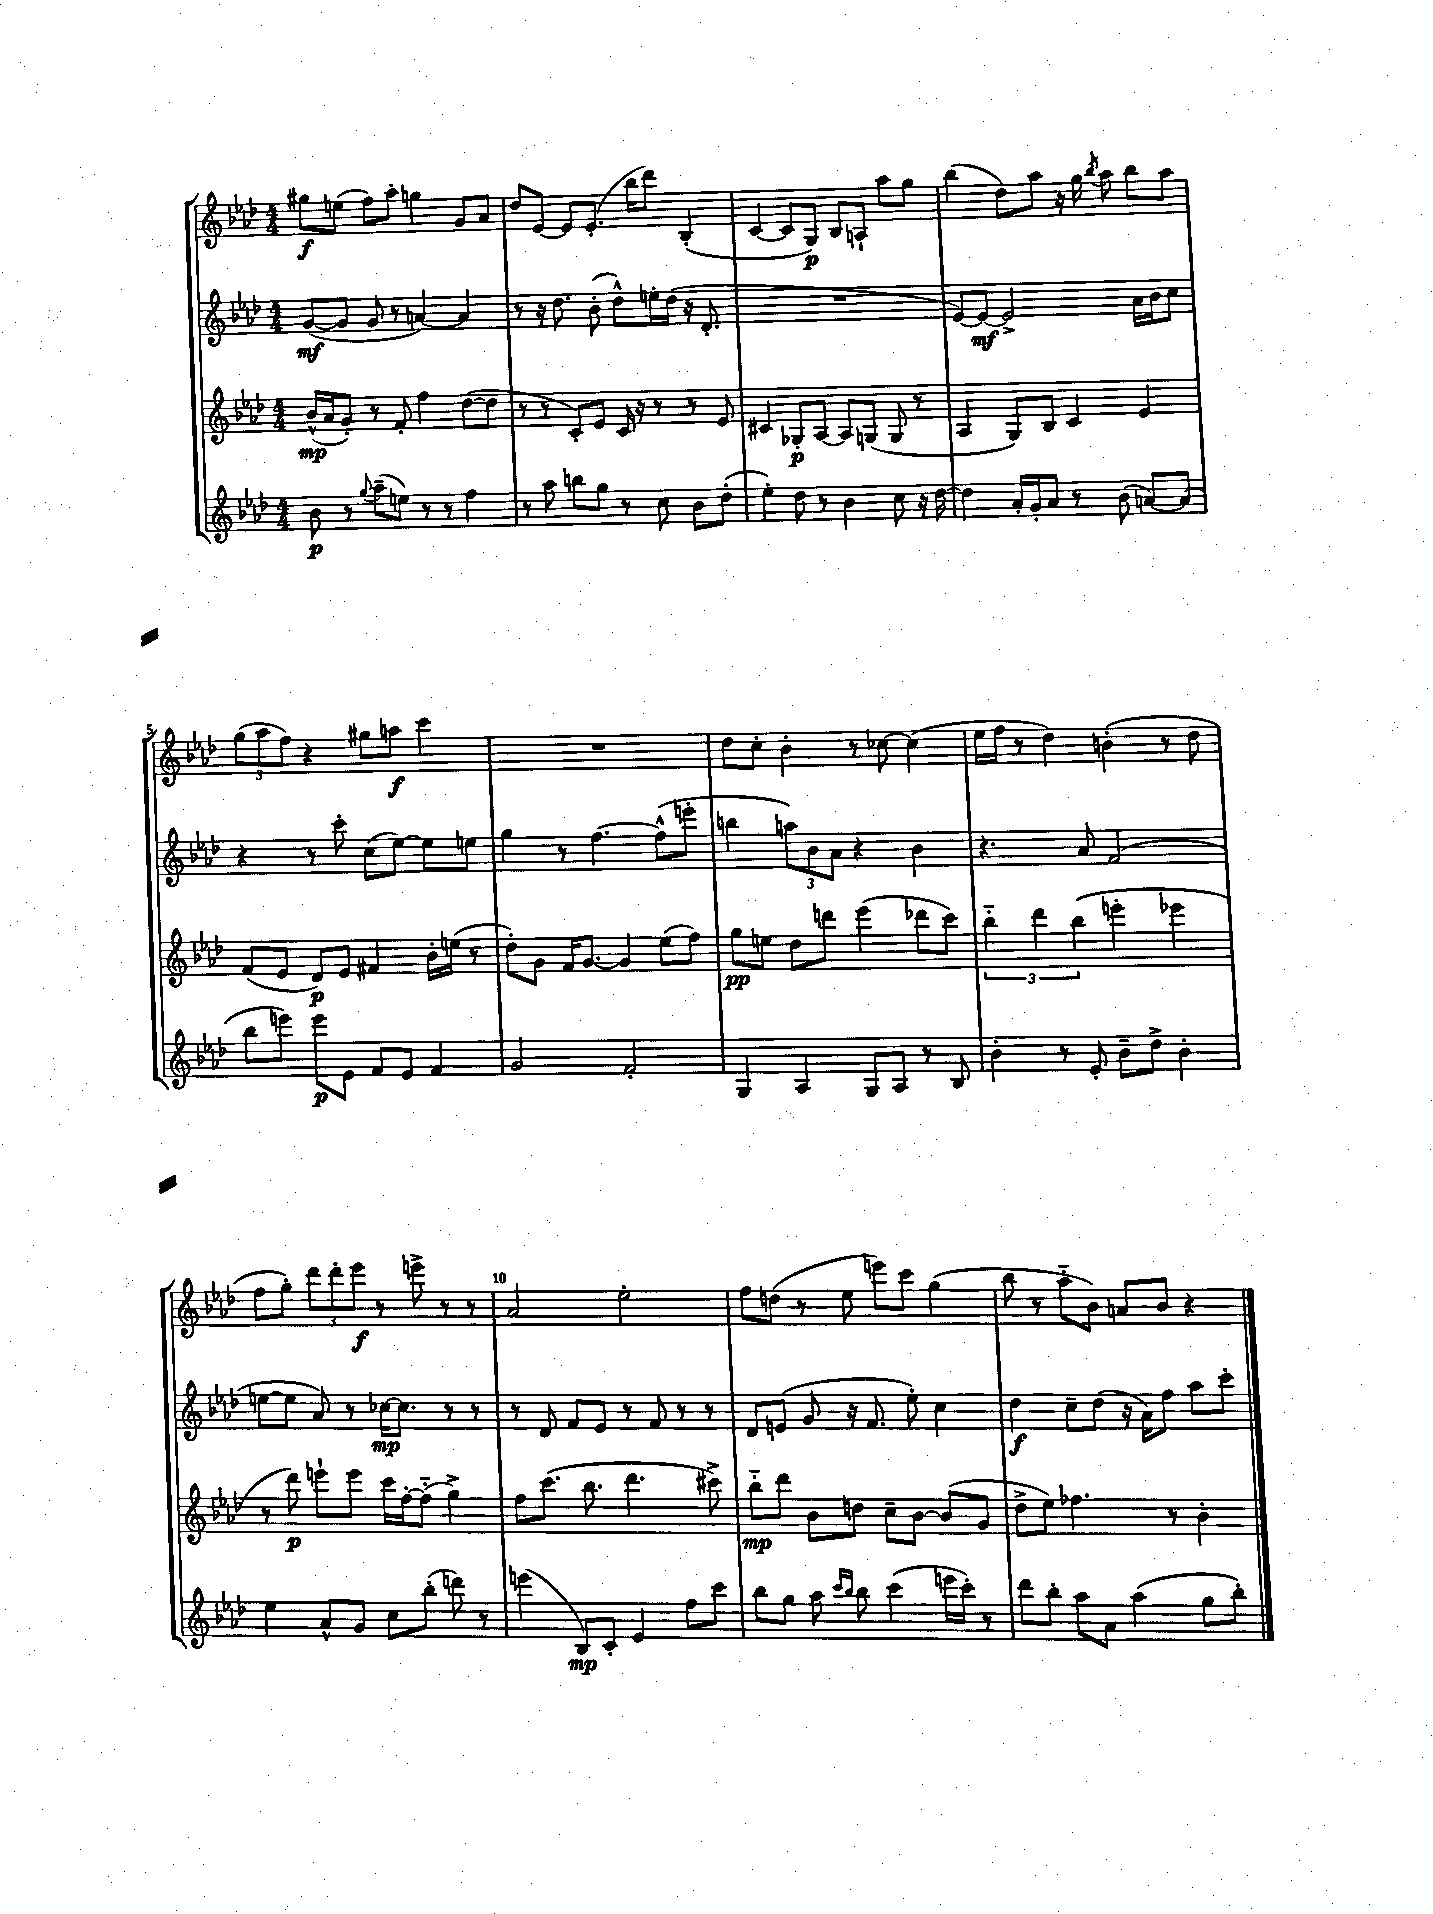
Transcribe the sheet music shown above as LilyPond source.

<<
\new StaffGroup <<
\new Staff = "s0" {
    \clef treble \key aes \major \numericTimeSignature \time 4/4
    \autoBeamOff gis''8[\f e''8]( f''8[) aes''8]-. g''4 g'8[ aes'8] |
    des''8[ ees'8]~ ees'8[ ees'8.]-.( bes''16[ des'''8]) bes4-.( |
    c'4~ c'8[ g8]\p) bes8[ a8]-! aes''8[ g''8] |
    bes''4( des''8[) aes''8] r16 g''16 \acciaccatura { bes''8 } aes''8 bes''8[ aes''8] |
    \tuplet 3/2 { g''8[( aes''8 f''8]) } r4 gis''8[ a''8]\f c'''4 |
    R1 |
    des''8[ c''8]-. bes'4-. r8 ces''8~ ces''4( |
    ees''16[ f''16] r8 des''4) b'4-.( r8 des''8 |
    f''8[ g''8]-.) \tuplet 3/2 { des'''8[ des'''8-. ees'''8]\f } r8 e'''8-> r8 r8 |
    aes'2 ees''2-. |
    f''8[ d''8]( r8 ees''8 e'''8[) c'''8] g''4( |
    bes''8 r8 aes''8[-_ bes'8]) a'8[ bes'8] r4 \bar "|." |
}
\new Staff = "s1" {
    \clef treble \key aes \major \numericTimeSignature \time 4/4
    \autoBeamOff g'8[~\mf( g'8] g'8 r8 a'4~) a'4 |
    r8 r16 des''8. bes'8-.( des''8[-^) e''16-. des''16]( r16 des'8.-. |
    R1 |
    ees'8[~) ees'8]~\mf ees'2-> aes'16[ bes'16 c''8] |
    r4 r8 c'''8-. c''8[( ees''8]~) ees''8[ e''8] |
    g''4 r8 f''4.~ f''8[-^( e'''8]-. |
    b''4 \tuplet 3/2 { a''8[) bes'8 aes'8] } r4 bes'4 |
    r4. aes'8 f'2( |
    e''8[~ e''8] aes'8) r8 ces''16[~\mp ces''8.] r8 r8 |
    r8 des'8 f'8[ ees'8] r8 f'8 r8 r8 |
    des'8[ e'8]( g'8 r16 f'8. ees''8-.) c''4 |
    des''4\f c''8[-- des''8]( r16 aes'16[) f''8] aes''8[ c'''8]-. \bar "|." |
}
\new Staff = "s2" {
    \clef treble \key aes \major \numericTimeSignature \time 4/4
    \autoBeamOff bes'16[-^\mp( aes'16 g'8]-.) r8 f'8-. f''4 des''8[~( des''8] |
    r8 r8 c'8[-.) ees'8] c'16 r16 r8 r8 ees'8 |
    cis'4 ges8[-.\p aes8]~ aes8[ g8]( g8 r8 |
    aes4 g8[) bes8] c'4 ees'4 |
    f'8[( ees'8] des'8[\p) ees'8] fis'4 bes'16[-. e''16]( r8 |
    des''8[-.) g'8] f'16[ g'8.]~ g'4 ees''8[( f''8]) |
    g''8[\pp e''8] des''8[ d'''8] ees'''4( des'''8[ c'''8]) |
    \tuplet 3/2 { bes''4-_ des'''4 bes''4( } e'''4-. ees'''4 |
    r8 des'''8\p) e'''8[-! e'''8] c'''16[ f''16~-. f''8]-_( g''4->) |
    f''8[ c'''8.]( bes''8. des'''4. cis'''8->) |
    bes''8[-_\mp des'''8] bes'8[ d''8] c''8[-- bes'8]~ bes'8[( g'8] |
    des''8[-> ees''8]) fes''4. r8 bes'4-. \bar "|." |
}
\new Staff = "s3" {
    \clef treble \key aes \major \numericTimeSignature \time 4/4
    \autoBeamOff bes'8\p r8 \appoggiatura { g''8 } aes''8[--( e''8]) r8 r8 f''4 |
    r8 aes''8 b''8[ g''8] r8 c''8 bes'8[ des''8]-.( |
    ees''4-.) des''8 r8 bes'4 c''8 r16 des''16~ |
    des''4 aes'16[-. g'16-. aes'8] r8 bes'8( a'8[~) a'8]( |
    bes''8[ e'''8]) e'''8[\p ees'8] f'8[ ees'8] f'4 |
    g'2 f'2-. |
    g4 aes4 g8[ aes8] r8 bes8 |
    bes'4-. r8 ees'8-. bes'8[-- des''8]-> bes'4-. |
    ees''4 aes'8[-^ g'8] c''8[ bes''8]-.( d'''8) r8 |
    e'''4( bes8[\mp) c'8]-. ees'4 f''8[ c'''8] |
    bes''8[ g''8] aes''8 \grace { c'''16[ bes''16] } bes''8 c'''4( e'''16[ c'''16]-.) r8 |
    des'''8[ bes''8]-. aes''8[ aes'8] aes''4( g''8[ bes''8]-.) \bar "|." |
}
>>
>>
\layout { \context { \Score \override BarNumber.break-visibility = ##(#f #t #t) barNumberVisibility = #(every-nth-bar-number-visible 5) } }
